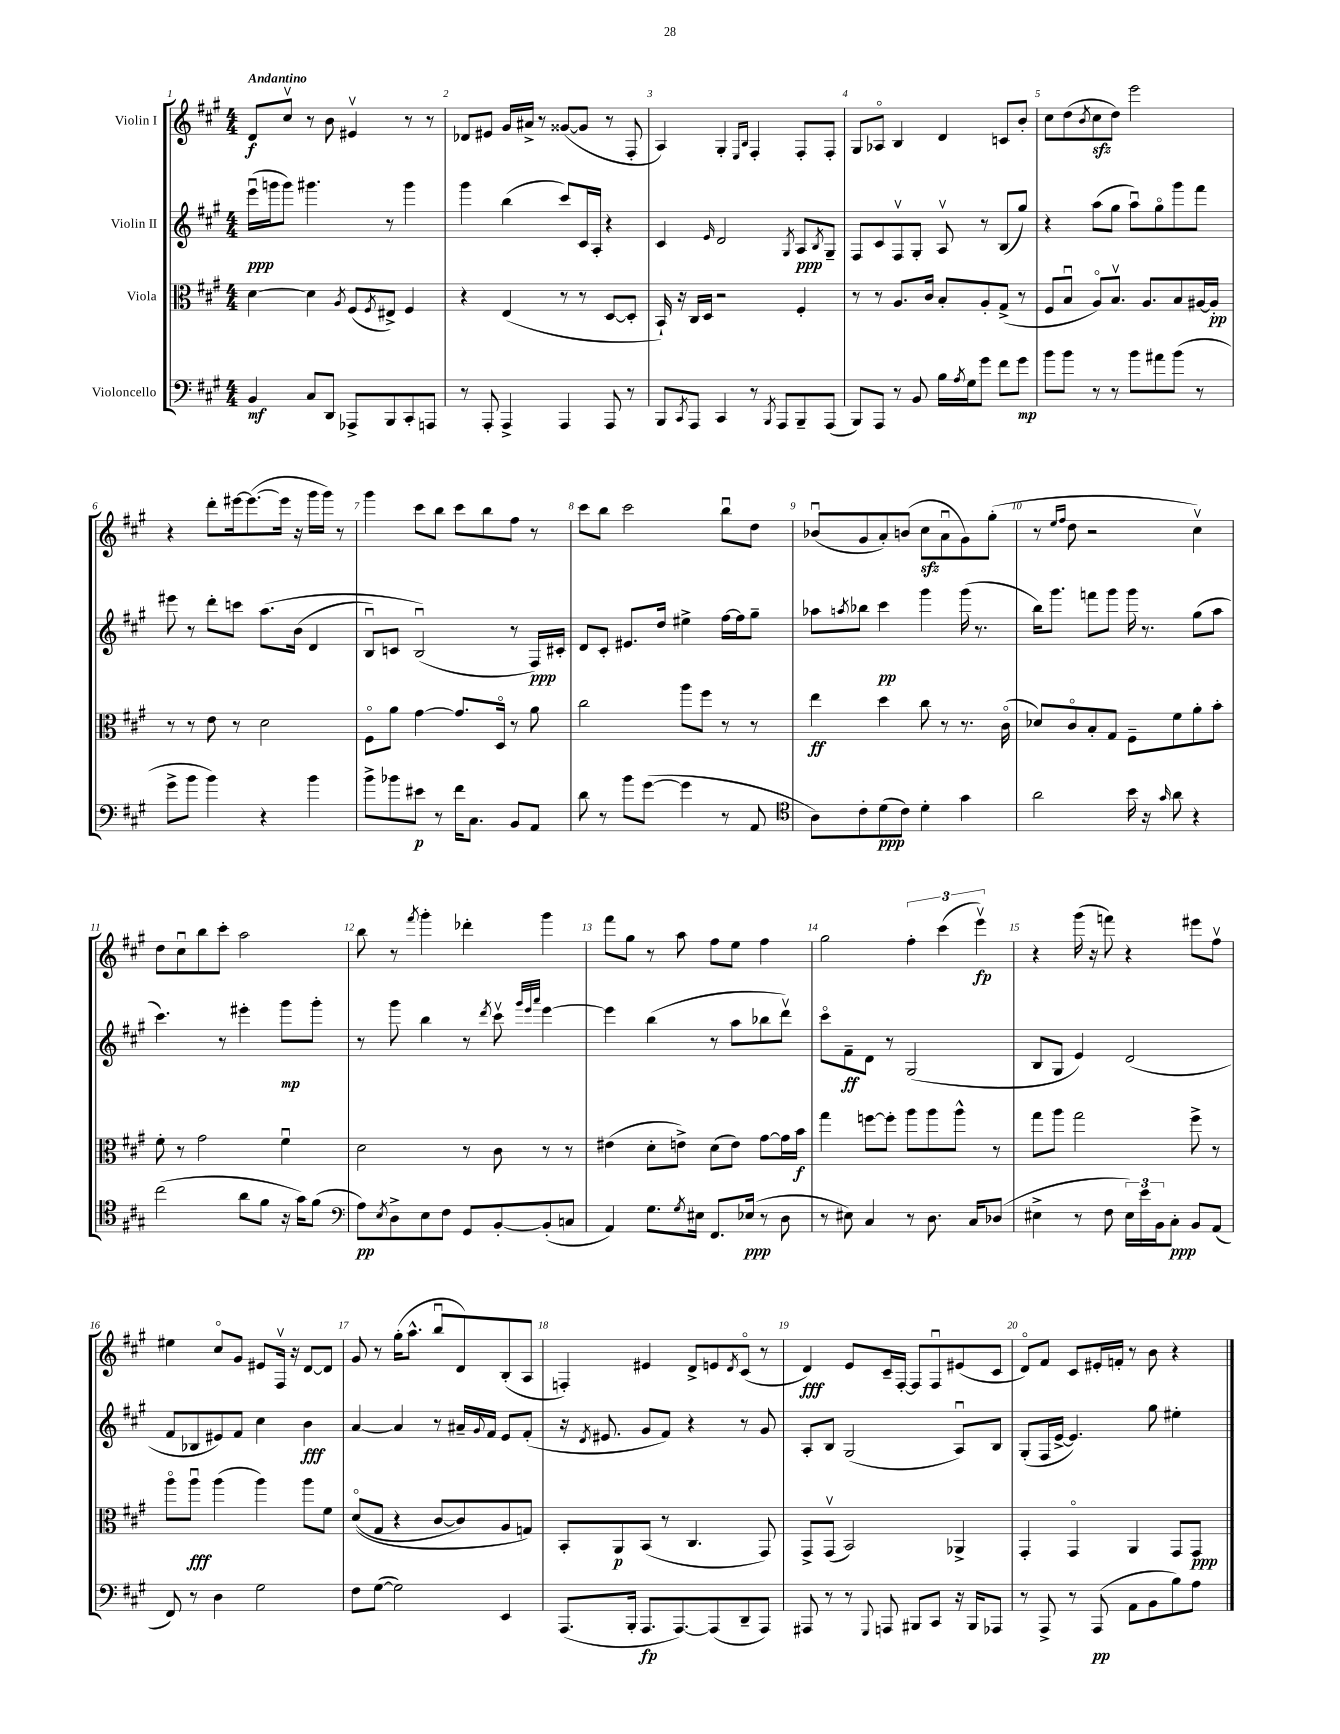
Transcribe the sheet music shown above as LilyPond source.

<<
\new StaffGroup <<
\new Staff = "s0" \with { instrumentName = "Violin I" } {
    \clef treble \key a \major \numericTimeSignature \time 4/4 \tempo "Andantino"
    d'8\f cis''8\upbow r8 b'8 eis'4\upbow r8 r8 |
    des'8 eis'8 gis'16 ais'16-> r8 gisis'8~( gisis'8 r8 fis8-. |
    a4) gis4-. \grace { e16 b16 } fis4-. fis8-. fis8-. |
    gis8 aes8\flageolet b4 d'4 c'8 b'8-. |
    cis''8 d''8( \acciaccatura { b'8 } cis''8\sfz d''8) e'''2 |
    r4 d'''8-. eis'''16~ eis'''8.~( eis'''16 r16 gis'''16 gis'''16) r8 |
    gis'''4 cis'''8 b''8 cis'''8 b''8 fis''8 r8 |
    cis'''8 b''8 cis'''2 b''8\downbow d''8 |
    bes'8\downbow( gis'8 a'8-.) b'8( cis''8\sfz a'8\downbow gis'8) gis''8-.( |
    r8 \grace { e''16 fis''16 } d''8 r2 cis''4\upbow) |
    d''8 cis''8\downbow b''8 cis'''8-. a''2 |
    b''8 r8 \acciaccatura { fis'''8 } gis'''4-. des'''4-. gis'''4 |
    fis'''8 gis''8 r8 a''8 fis''8 e''8 fis''4 |
    gis''2 \tuplet 3/2 { fis''4-. cis'''4( e'''4\upbow\fp) } |
    r4 gis'''16( r16 f'''8) r4 eis'''8 fis''8\upbow |
    eis''4 cis''8\flageolet gis'8 eis'8 fis16\upbow r16 d'8~ d'8 |
    gis'8 r8 gis''16-.( a''8.-^ b''8\downbow d'8) b8-.( a8 |
    f4-.) eis'4 d'8-> e'8 \acciaccatura { d'8 } cis'8\flageolet( r8 |
    d'4\fff) e'8 cis'16-- fis16~-. fis8 fis8\downbow eis'8( cis'8 |
    d'8\flageolet) fis'8 cis'8 eis'16-. f'16-. r8 b'8 r4 \bar "|." |
}
\new Staff = "s1" \with { instrumentName = "Violin II" } {
    \clef treble \key a \major \numericTimeSignature \time 4/4
    e'''16\downbow\ppp( g'''16 g'''8) gis'''4. r8 gis'''4 |
    gis'''4 b''4( cis'''8) cis'16 a16-. r4 |
    cis'4 \grace { e'16 } d'2 \acciaccatura { gis8 } a8\ppp \acciaccatura { b8 } gis8-- |
    fis8 cis'8 fis8\upbow gis8-. a8\upbow r8 b8( gis''8) |
    r4 a''8( gis''8 a''8\downbow) gis''8\flageolet gis'''8 fis'''8 |
    eis'''8 r8 d'''8-. c'''8 a''8.\( b'16( d'4 |
    b8\downbow) c'8 b2\downbow(\) r8 fis16\ppp) cis'16-. |
    d'8 cis'8-. eis'8. d''16 eis''4-> fis''16~ fis''16 gis''8-- |
    aes''8 \acciaccatura { a''8 } bes''8 cis'''4\pp gis'''4 gis'''16( r8. |
    b''16) gis'''8. f'''8 gis'''8 gis'''16 r8. gis''8( a''8 |
    cis'''4.) r8 eis'''4-. gis'''8\mp gis'''8-. |
    r8 gis'''8 b''4 r8 \acciaccatura { d'''8 } cis'''8\upbow \grace { gis'''32 e'''32 a'''32 } e'''4~ |
    e'''4 b''4( r8 a''8 bes''8 d'''8\upbow) |
    cis'''8\flageolet fis'8--\ff d'8 r8 gis2( |
    b8 gis8 e'4) d'2( |
    fis'8 bes8 eis'8) fis'8 cis''4 b'4\fff |
    a'4~ a'4 r8 ais'16-- \appoggiatura { gis'8 } fis'16 e'8 fis'8-.( |
    r16 \acciaccatura { d'8 } eis'8. gis'8 fis'8) r4 r8 gis'8 |
    a8-. b8 gis2( a8\downbow) b8 |
    gis8-.( fis16 e'16~-> e'4.) gis''8 eis''4-. \bar "|." |
}
\new Staff = "s2" \with { instrumentName = "Viola" } {
    \clef alto \key a \major \numericTimeSignature \time 4/4
    d'4~ d'4 \acciaccatura { a8 } fis8( \acciaccatura { fis8 } eis8->) fis4 |
    r4 e4( r8 r8 d8~ d8-. |
    b,16-!) r16 cis16 d16 r2 fis4-. |
    r8 r8 a8. cis'16 b8-. a8-. gis8->( r8 |
    fis8 b8\downbow a8\flageolet) b8.\upbow a8. b8 ais16~ ais16-.\pp |
    r8 r8 e'8 r8 d'2 |
    fis8\flageolet a'8 gis'4~ gis'8. d16\flageolet r8 a'8 |
    cis''2 a''8 fis''8 r8 r8 |
    e''4\ff d''4 cis''8 r8 r8. cis'16\flageolet( |
    des'8) cis'8\flageolet b8-. gis8 fis8-- fis'8 a'8-. b'8-. |
    fis'8-. r8 gis'2 fis'4\downbow |
    d'2 r8 cis'8 r8 r8 |
    eis'4( d'8-. e'8->) d'8( e'8) gis'8~ gis'16 b'16\f |
    gis''4 f''8~ f''8-. a''8 a''8 a''8-^ r8 |
    gis''8 a''8 gis''2 fis''8-> r8 |
    a''8\flageolet a''8\downbow\fff a''4( a''4) a''8 fis'8 |
    d'8\flageolet(\( gis8 r4 cis'8~ cis'8) a8 g8\) |
    b,8-. a,8\p b,8( r8 cis4. gis,8) |
    gis,8-> gis,8\upbow( b,2) aes,4-> |
    gis,4-. gis,4\flageolet a,4 gis,8 gis,8\ppp \bar "|." |
}
\new Staff = "s3" \with { instrumentName = "Violoncello" } {
    \clef bass \key a \major \numericTimeSignature \time 4/4
    b,4\mf cis8 d,8 aes,,8-> b,,8 cis,8-. a,,8 |
    r8 a,,8-. a,,4-> a,,4 a,,8 r8 |
    b,,8 \acciaccatura { cis,8 } a,,8 cis,4 r8 \acciaccatura { b,,8 } a,,8 b,,8-- a,,8( |
    b,,8) a,,8 r8 b,8 b16 \acciaccatura { a8 } gis16 gis'8 fis'8 gis'8\mp |
    b'8 b'8 r8 r8 b'8 ais'8 b'8( r8 |
    gis'8-> b'8 b'4) r4 b'4 |
    b'8-> bes'8 eis'8\p r8 fis'16 cis8. b,8 a,8 |
    d'8 r8 b'8 gis'8~( gis'4 r8 a,8 |
    \clef tenor a8) cis'8-. d'8\ppp( cis'8) d'4-. gis'4 |
    a'2 b'16 r16 \grace { gis'16 } a'8 r4 |
    cis''2( a'8 fis'8 r16 gis'16) fis'8( |
    \clef bass a8\pp) \acciaccatura { e8 } d8-> e8 fis8 gis,8 b,8~-. b,8-.( c8 |
    a,4) gis8. \acciaccatura { gis8 } eis16 fis,8. ees16\ppp( r8 d8 |
    r8 eis8) cis4 r8 d8. cis16 des8( |
    eis4-> r8 fis8 \tuplet 3/2 { eis16) e'16 b,16 } cis8-.\ppp b,8 a,8( |
    fis,8) r8 d4 gis2 |
    fis8 gis8~( gis2) e,4 |
    a,,8.( b,,16-. a,,8.\fp a,,8.~) a,,8( d,8-- a,,8) |
    ais,,8 r8 r8 \appoggiatura { gis,,8 } a,,8 bis,,8 cis,8 r16 bis,,16 aes,,8 |
    r8 a,,8-> r8 a,,8\pp( a,8 b,8 b8) a8 \bar "|." |
}
>>
>>
\layout { \context { \Score \override BarNumber.break-visibility = ##(#f #t #t) barNumberVisibility = #all-bar-numbers-visible } }
